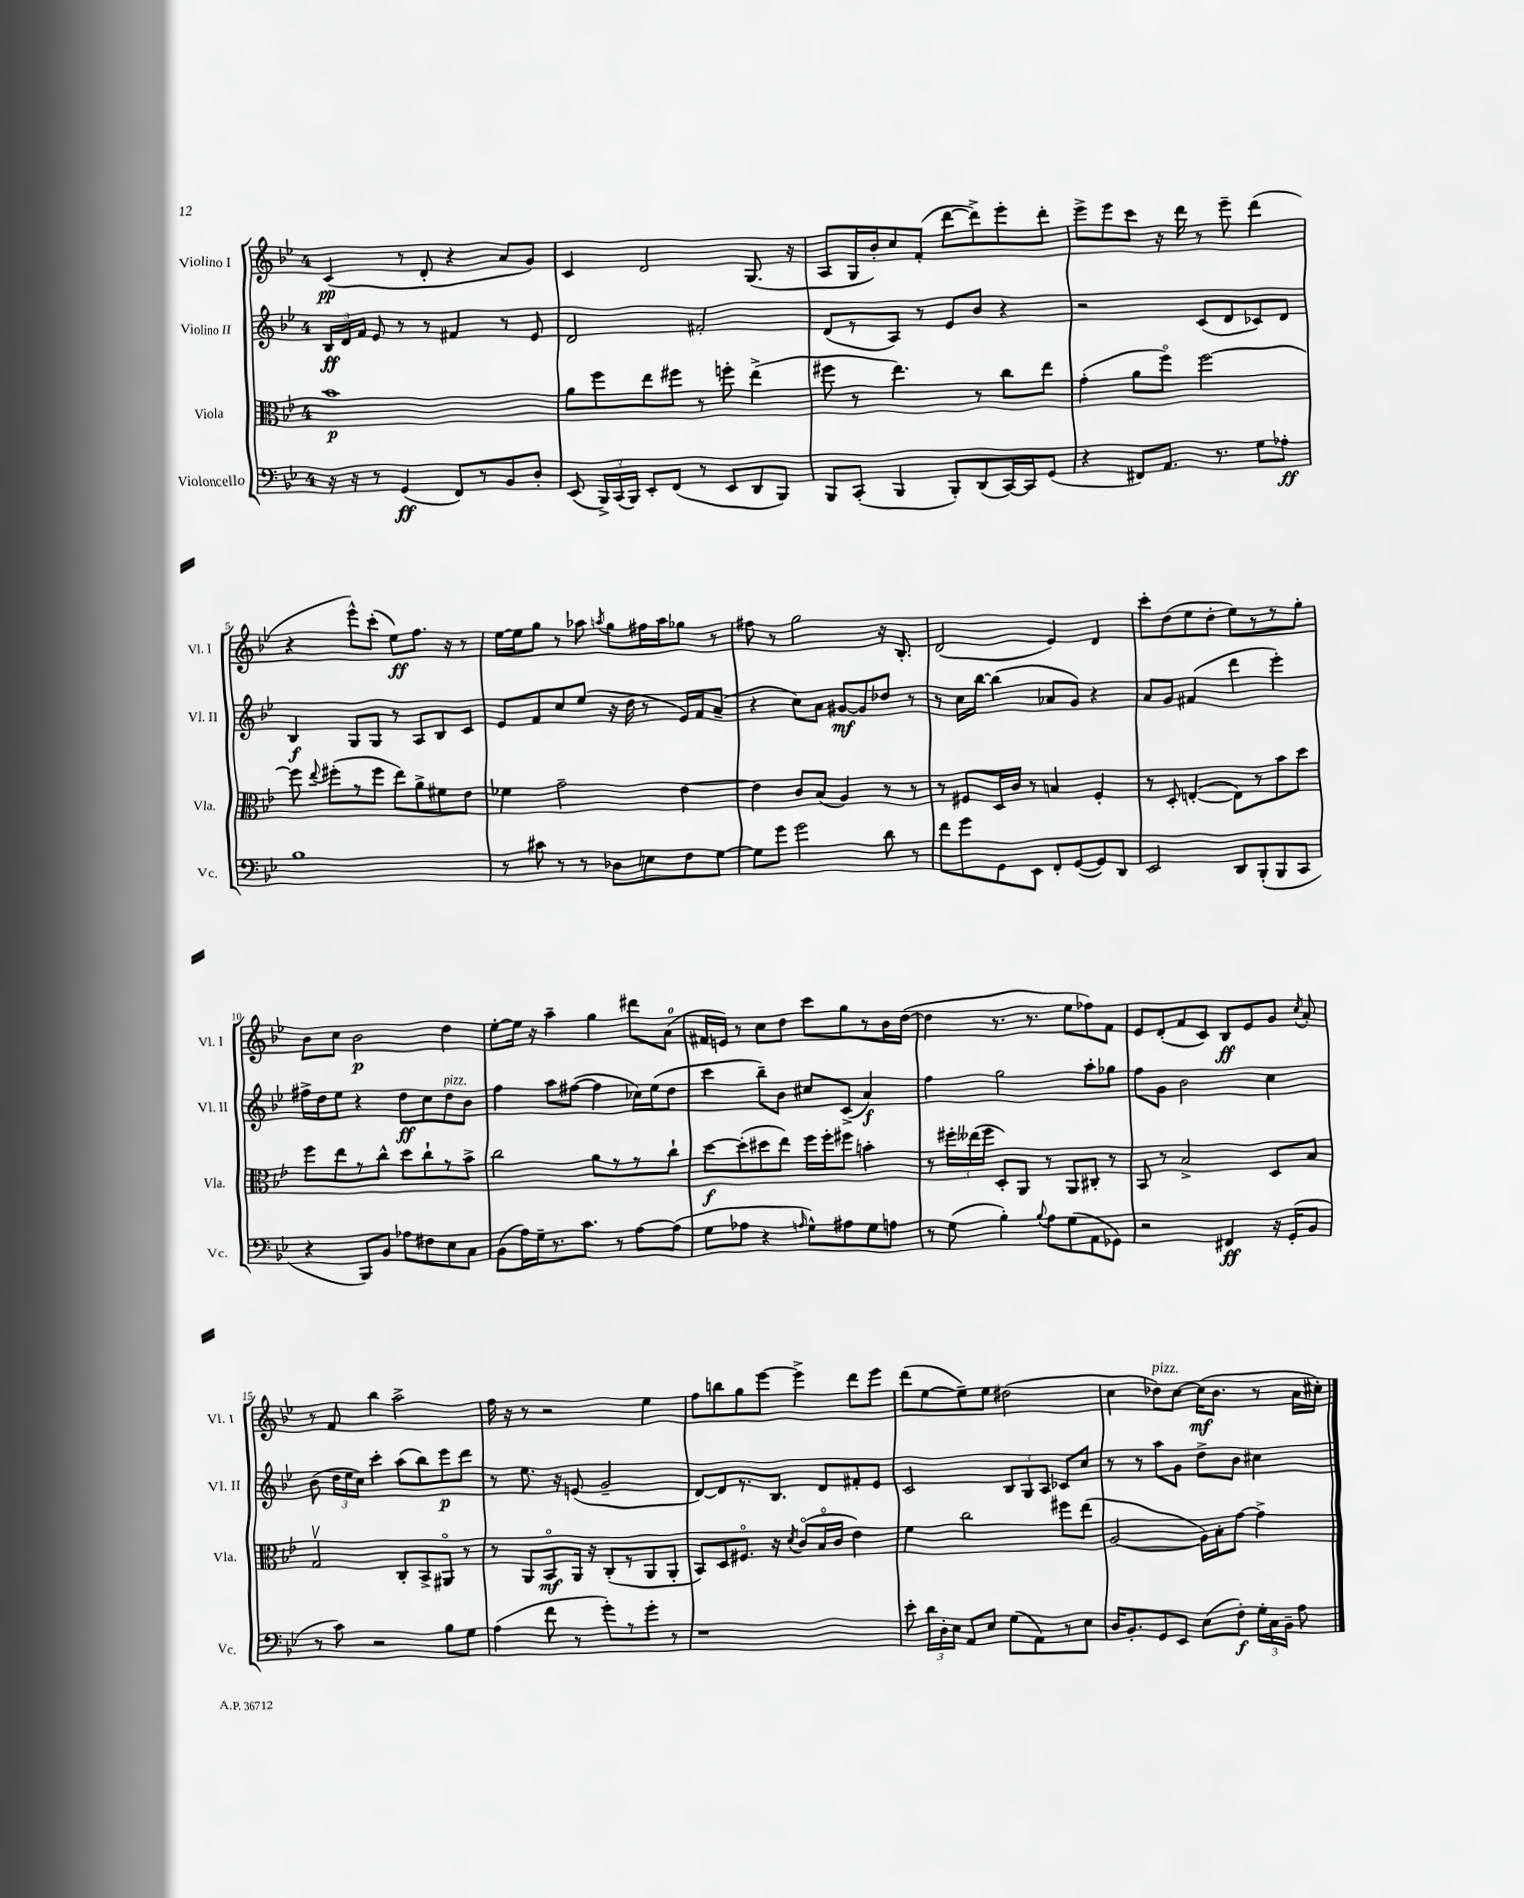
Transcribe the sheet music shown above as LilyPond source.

<<
\new StaffGroup <<
\new Staff = "s0" \with { instrumentName = "Violino I" shortInstrumentName = "Vl. I" } {
    \clef treble \key bes \major \once \override Staff.TimeSignature.style = #'single-digit \time 4/4
    \autoBeamOff c'4\pp( r8 d'8-. r4 a'8[ g'8]) |
    c'4 d'2 g8.( r16 |
    a8[ g16 bes'16-.) c''8 f'8]-.( d'''8[~ d'''8->) ees'''8-. d'''8]-. |
    ees'''8[-> ees'''8 c'''8] r16 d'''16 r8 ees'''8-- d'''4( |
    r4 ees'''8[-^) c'''8]-.( ees''8[\ff) f''8.] r16 r8 |
    ees''16[~ ees''16 g''8] r8 aes''8 \acciaccatura { a''8 } g''8[ fis''16 a''16 ges''8] r8 |
    fis''8 r8 g''2 r16 bes8.-. |
    d'2( ees'4) d'4 |
    c'''8[-. d''8( ees''8 d''8]-. ees''8[) r8 r8 g''8]-. |
    bes'8[ c''8] bes'2\p d''4 |
    ees''8[~-. ees''16] r16 a''4-- g''4 dis'''8[ a'8]-0( |
    fis'16[ e'16]) r8 c''8[ d''8] c'''8[ g''8 r8 bes'16 d''16]~( |
    d''4 r8. r8. ees''8[ fes''8) f'8] |
    ees'8[ d'8-.( f'8 c'8]) bes8[\ff ees'8 g'8] \acciaccatura { c''8 } a'8-. |
    r8 f'8 bes''4 a''2-> |
    f''16 r16 r8 r2 ees''4 |
    f''8[ b''8 g''8 ees'''8]~ ees'''4-> d'''8[ ees'''8] |
    d'''8[( ees''8~ ees''8--) ees''8] dis''2( |
    c''4 des''8[^\markup { \italic "pizz." }) c''8]~ c''16[\mf( bes'8.] r8 a'16[ cis''16]-.) \bar "|." |
}
\new Staff = "s1" \with { instrumentName = "Violino II" shortInstrumentName = "Vl. II" } {
    \clef treble \key bes \major \once \override Staff.TimeSignature.style = #'single-digit \time 4/4
    \autoBeamOff \tuplet 3/2 { bes16[\ff d'16 f'16] } ees'8 r8 r8 fis'4 r8 ees'8 |
    d'2 fis'2-. |
    d'8[( r8 a8]) r8 ees'8[ bes'8] r4 |
    r2 c'8[( d'8 ces'8) d'8] |
    bes4\f g8[ g8] r8 a8[ bes8 c'8] |
    ees'8[ f'8 c''8 ees''8]( r16 d''16 r8 ees'16[) f'16 a'8]--( |
    r4 c''8[) a'8] gis'8[~\mf gis'8 des''8] r8 |
    r8 c''16[ bes''16]~ bes''4( aes'8[ g'8]) r4 |
    a'8[ g'8] fis'4( d'''4 ees'''4-.) |
    fis''16[-> d''16 ees''8] r4 d''8[\ff c''8 d''8^\markup { \italic "pizz." } bes'8] |
    f''4 a''8[ fis''8]~( fis''4 ces''16[) ees''16( d''8] |
    c'''4 bes''8[--) bes'8] cis''8[ c'8]->( a'4\f) |
    f''4 g''2 a''8[-. ges''8] |
    f''8[ g'8] bes'2 c''4 |
    bes'8( \tuplet 3/2 { d''16[ ees''16 c''16]) } c'''4-. a''8[( bes''8) ees'''8\p d'''8] |
    r8 ees''8. r16 e'8( g'2-- |
    d'8[~) d'8 r8. bes8.] d'8[ fis'8-. ees'8] |
    c'2 \tuplet 3/2 { bes8[ g8 a8] } ces'8[ c''8] |
    r8 r8 a''8[ g'8] d''8[-> bes'8] cis''4 \bar "|." |
}
\new Staff = "s2" \with { instrumentName = "Viola" shortInstrumentName = "Vla." } {
    \clef alto \key bes \major \once \override Staff.TimeSignature.style = #'single-digit \time 4/4
    \autoBeamOff bes'1\p |
    a'8[ f''8 ees''8 fis''8] r8 f''8-. ees''4->( |
    fis''8 r8 ees''4.) r8 c''8[ ees''8] |
    g'4-.( a'8[ f''8]\flageolet) f''2~ |
    f''8 \appoggiatura { ees''8 } fis''8[-.( r8 fis''8] ees''8[) a'8-> fis'8 ees'8] |
    fes'4 g'2-- ees'4~ |
    ees'4 c'8[ bes8]( a4) r8 r8 |
    r8 fis8[ d16 c'16] r8 b4 fis4-. |
    r8 d8-. e4~-.( e8[) r8 bes'8 d''8] |
    f''8[ ees''8 r8 c''8]-^ d''8[ c''8-! r8 bes'8]-> |
    c''2 a'8[ r8 r8 c''8]-! |
    d''8[~\f d''8-.( dis''8 ees''8]) f''16[ f''16-. fis''8] b'4-. |
    r8 \tuplet 3/2 { fis''16[-. eeses''16( fis''16] } d8[-.) a,8] r8 a,8[ cis8]-. r8 |
    bes,8 r8 bes2-> d8[ bes8] |
    g2\upbow c8[-. bes,8-> ais,8]\flageolet r8 |
    r8 a,8[ bes,8\flageolet\mf a,16] r16 c8[-.( r8 a,8 a,8]-. |
    bes,8[) d8 fis8.]\flageolet r16 \acciaccatura { d'8 } c'8[\flageolet( bes16\flageolet c'16] ees'4) |
    f'4 c''2 fis''8[ ees''8]( |
    a2~ a16[) bes16-. g'8]~ g'4-> \bar "|." |
}
\new Staff = "s3" \with { instrumentName = "Violoncello" shortInstrumentName = "Vc." } {
    \clef bass \key bes \major \once \override Staff.TimeSignature.style = #'single-digit \time 4/4
    \autoBeamOff r16 r16 r8 g,4\ff( f,8[) r8 bes,8 d8]-. |
    ees,8( \tuplet 3/2 { bes,,16[->) c,16( bes,,16]) } ees,8[-. f,8]( r8 ees,8[ d,8 bes,,8]) |
    bes,,8[ c,8]-.( bes,,4 bes,,8[-.) d,8( c,16~) c,16 g,8]( |
    r4 fis,8[) a,8.] r8. g8[ aes8]-.\ff |
    bes1 |
    r8 cis'8 r8 r8 des8[ e8 f8 g8]~ |
    g8[ g'8] g'2 d'8 r8 |
    f'8[ g'8 g,8 ees,8] f,8[-. g,8~( g,8) d,8] |
    ees,2 d,8[ bes,,8-.( bes,,8 c,8] |
    r4 bes,,8[) bes,8] aes8[ fis8 ees8 c8] |
    bes,8[( a16) g16-- r8. c'8.] r8 a8[~ a8]( |
    g8[ aes8] r4 \grace { a16 } g8[-^) ais8 g8 a8] |
    r8 g8( bes4-.) \appoggiatura { bes8 } a8[ g8( a,8 ges,8]) |
    r2 fis,4\ff r16 g,16[-.( bes,8] |
    r8 c'8) r2 bes8[ g8] |
    a4( f'8 r8 g'8[-.) r8 g'8]-. r8 |
    r1 |
    ees'8-. \tuplet 3/2 { d'16[ d16-. ees16] } a,8[ ees8] g8[( a,8) r8 ees8] |
    d16[ bes,8.-. g,8 ees,8] ees8[( f8]-.\f) \tuplet 3/2 { g16[-. c16 bes,16]-- } a8 \bar "|." |
}
>>
>>
